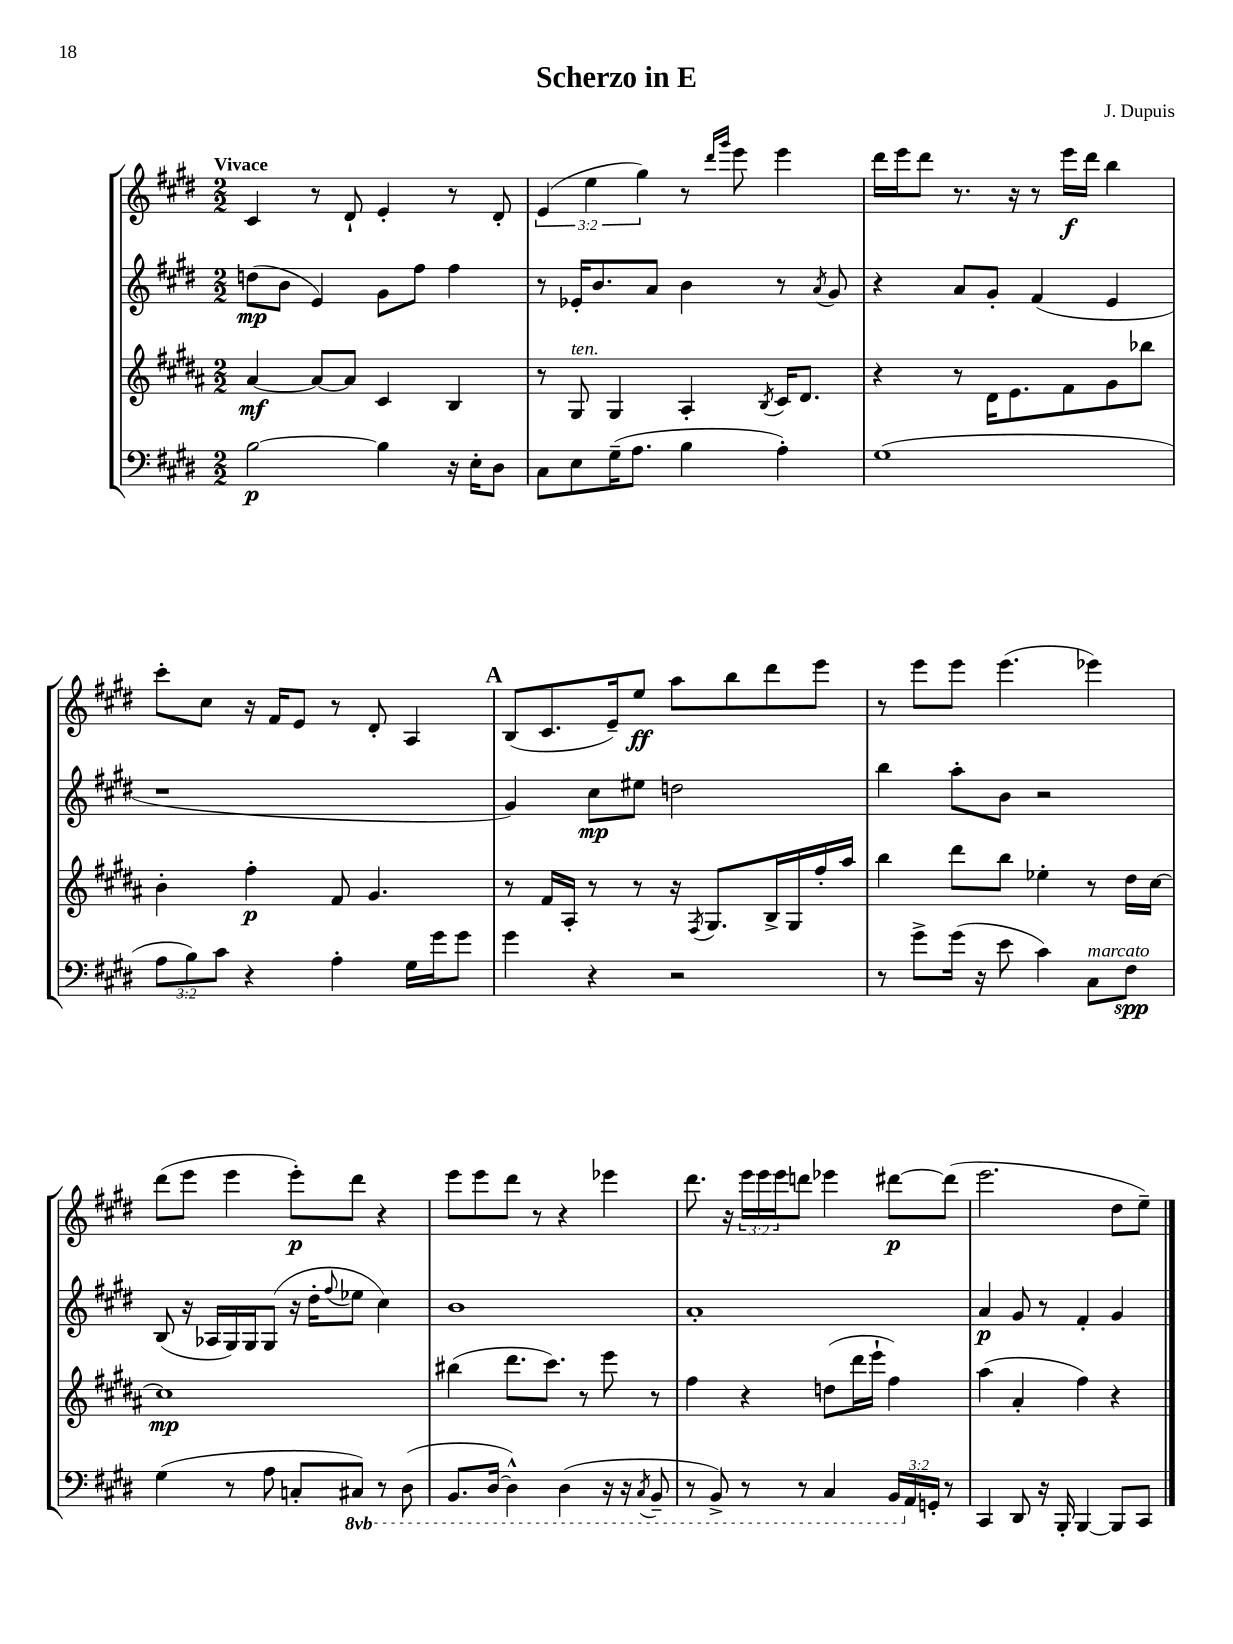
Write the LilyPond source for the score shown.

\header { title = "Scherzo in E" composer = "J. Dupuis" }
<<
\new StaffGroup <<
\new Staff = "s0" {
    \clef treble \key e \major \numericTimeSignature \time 2/2 \override Staff.TupletNumber.text = #tuplet-number::calc-fraction-text \tempo "Vivace"
    cis'4 r8 dis'8-! e'4-. r8 dis'8-. |
    \tuplet 3/2 { e'4( e''4 gis''4) } r8 \grace { dis'''16 gis'''16 } e'''8 e'''4 |
    dis'''16 e'''16 dis'''8 r8. r16 r8 e'''16\f dis'''16 b''4 |
    cis'''8-. cis''8 r16 fis'16 e'8 r8 dis'8-. a4 |
    \mark \markup { \bold "A" } b8( cis'8. e'16--) e''8\ff a''8 b''8 dis'''8 e'''8 |
    r8 e'''8 e'''8 e'''4.( ees'''4) |
    dis'''8( e'''8 e'''4 e'''8-.\p) dis'''8 r4 |
    e'''8 e'''8 dis'''8 r8 r4 ees'''4 |
    dis'''8. r16 \tuplet 3/2 { e'''16 e'''16 e'''16 } d'''8 ees'''4 dis'''8~\p dis'''8( |
    e'''2. dis''8 e''8--) \bar "|." |
}
\new Staff = "s1" {
    \clef treble \key e \major \numericTimeSignature \time 2/2
    d''8\mp( b'8 e'4) gis'8 fis''8 fis''4 |
    r8 ees'16-. b'8. a'8 b'4 r8 \acciaccatura { a'8 } gis'8 |
    r4 a'8 gis'8-. fis'4( e'4 |
    r1 |
    \mark \markup { \bold "A" } gis'4) cis''8\mp eis''8 d''2 |
    b''4 a''8-. b'8 r2 |
    b8( r16 aes16 gis16) gis16 gis8( r16 dis''16-. \appoggiatura { fis''8 } ees''8 cis''4) |
    b'1 |
    a'1-. |
    a'4\p gis'8 r8 fis'4-. gis'4 \bar "|." |
}
\new Staff = "s2" {
    \clef treble \key b \major \numericTimeSignature \time 2/2
    ais'4~\mf ais'8~ ais'8 cis'4 b4 |
    r8 gis8^\markup { \italic "ten." } gis4 ais4-. \acciaccatura { b8 } cis'16 dis'8. |
    r4 r8 dis'16 e'8. fis'8 gis'8 bes''8 |
    b'4-. fis''4-.\p fis'8 gis'4. |
    \mark \markup { \bold "A" } r8 fis'16 ais16-. r8 r8 r16 \acciaccatura { fis8 } gis8. b16-> gis16 fis''16-. ais''16 |
    b''4 dis'''8 b''8 ees''4-. r8 dis''16 cis''16~ |
    cis''1\mp |
    bis''4( dis'''8. cis'''8.) r8 e'''8 r8 |
    fis''4 r4 d''8( dis'''16 e'''16-! fis''4) |
    ais''4( ais'4-. fis''4) r4 \bar "|." |
}
\new Staff = "s3" {
    \clef bass \key e \major \numericTimeSignature \time 2/2 \override Staff.TupletNumber.text = #tuplet-number::calc-fraction-text \set Staff.ottavationMarkups = #ottavation-simple-ordinals
    b2~\p b4 r16 e16-. dis8 |
    cis8 e8 gis16--( a8. b4 a4-.) |
    gis1( |
    \tuplet 3/2 { a8 b8) cis'8 } r4 a4-. gis16 gis'16 gis'8 |
    \mark \markup { \bold "A" } gis'4 r4 r2 |
    r8 gis'8-> gis'16( r16 e'8 cis'4) cis8^\markup { \italic "marcato" } fis8\spp |
    gis4( r8 a8 c8-. \ottava #-1 cis,!8) r8 dis,8( |
    b,,8. dis,16~ dis,4-^) dis,4( r16 r16 \acciaccatura { cis,8 } b,,8-- |
    r8 b,,8->) r8 r8 cis,4 \tuplet 3/2 { b,,16 \ottava #0 a,16 g,16-. } r8 |
    cis,4 dis,8 r16 b,,16-. b,,4~ b,,8 cis,8 \bar "|." |
}
>>
>>
\layout { \context { \Score \remove "Bar_number_engraver" } }
